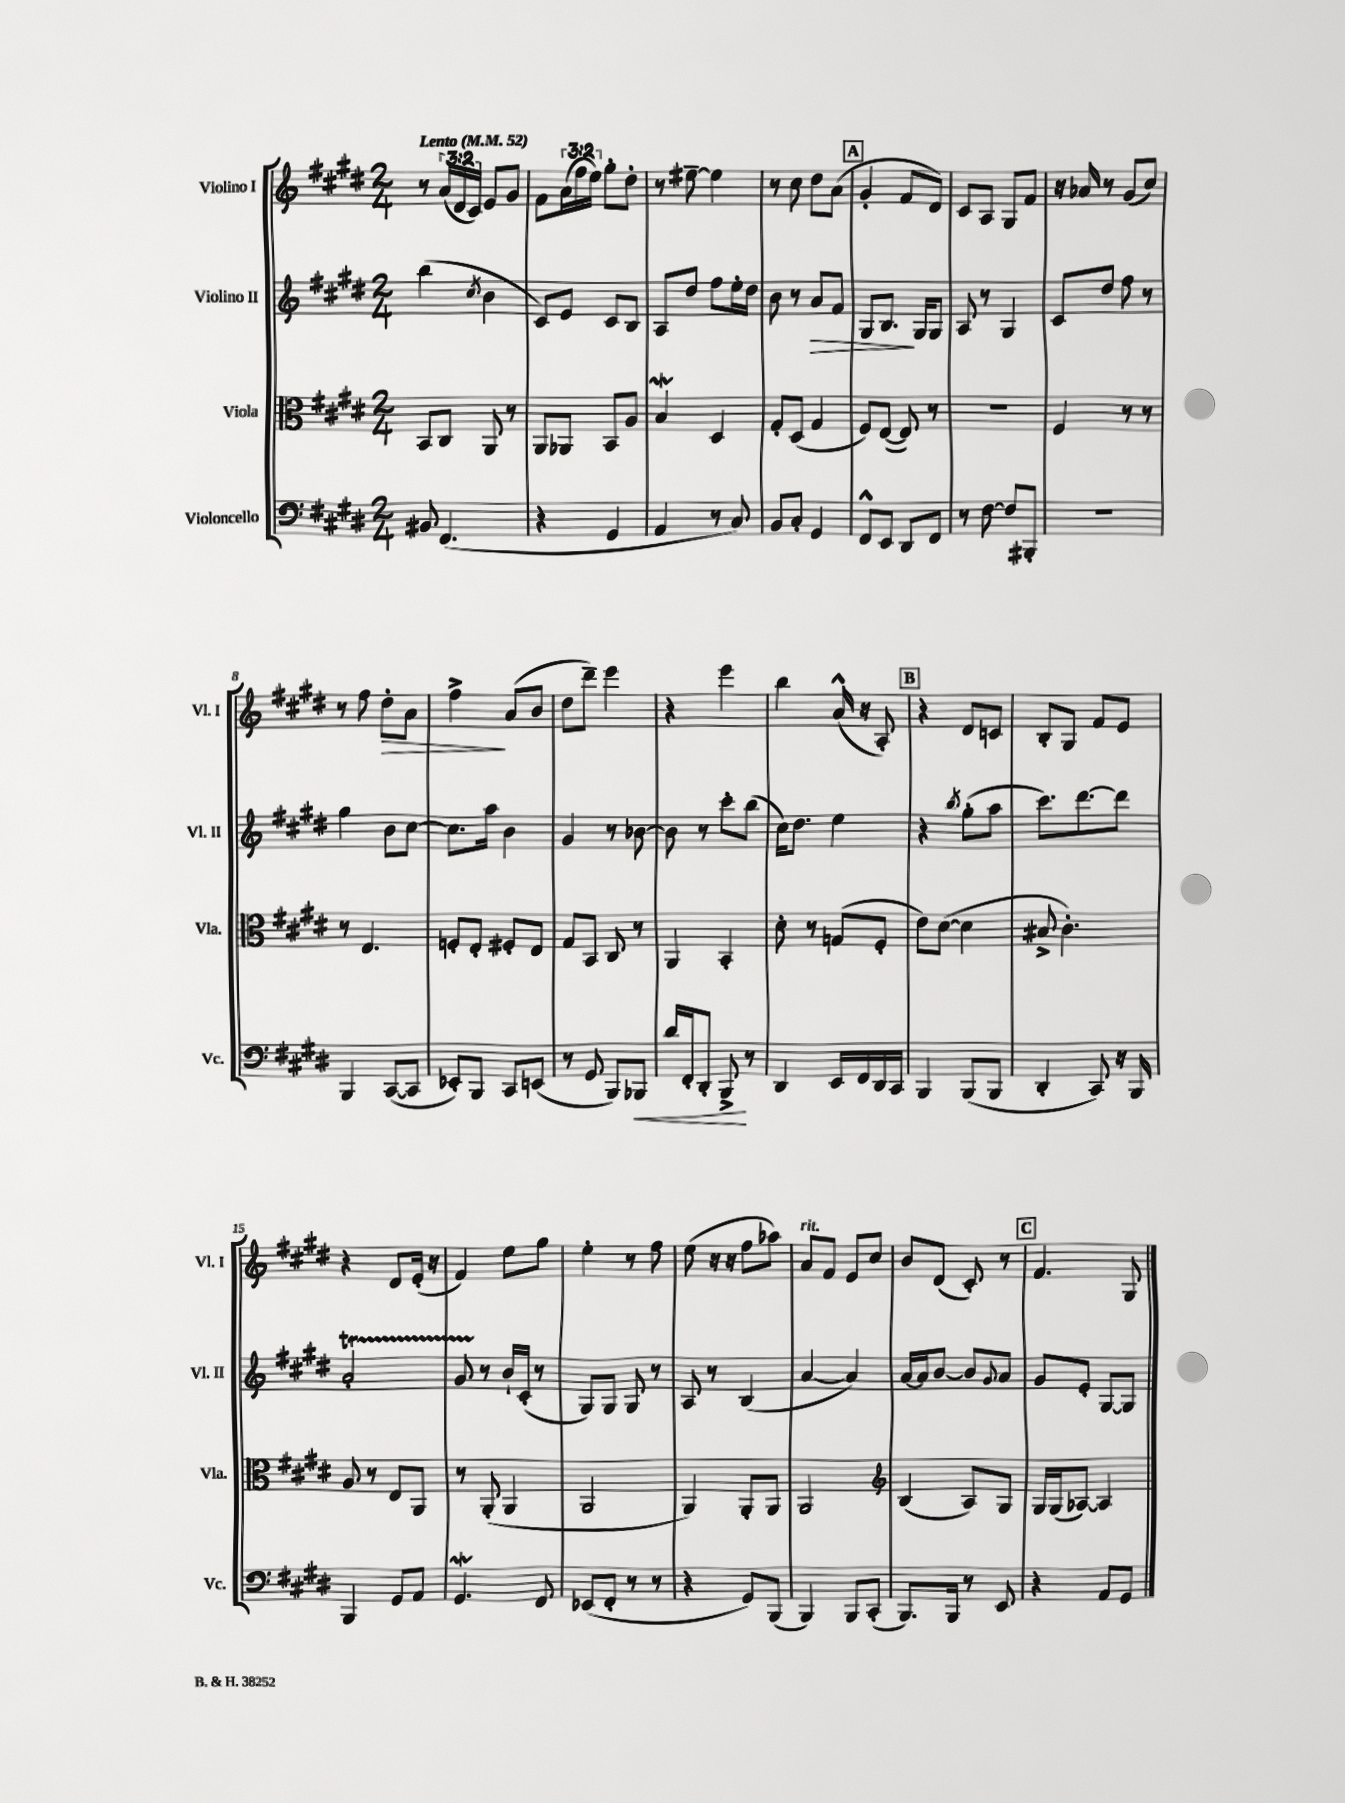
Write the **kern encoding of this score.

**kern	**kern	**kern	**kern
*staff4	*staff3	*staff2	*staff1
*clefF4	*clefC3	*clefG2	*clefG2
*k[f#c#g#d#]	*k[f#c#g#d#]	*k[f#c#g#d#]	*k[f#c#g#d#]
*M2/4	*M2/4	*M2/4	*M2/4
*MM52	*MM52	*MM52	*MM52
8BB#	8BB	(4bb	8r
(4.FF#	8C#	.	(24a
.	.	.	24d#
.	.	.	24c#)
.	.	8qcc#	.
.	8AA	4b	8e
.	8r	.	8g#
=	=	=	=
4r	8AA	8c#)	8f#
.	8AA-	8e	(24a
.	.	.	24ff#
.	.	.	24ee)
4GG#	8BB	8c#	8gg#'
.	8A	8B	8dd#'
=	=	=	=
4AA	4B	8A	8r
.	.	8dd#	[8ee#~
8r	4D#	8ff#	4ee#]
8C#)	.	16ee'	.
.	.	16dd#	.
=	=	=	=
8BB	8G#'	8b	8r
8C#'	(8D#	8r	8cc#
4GG#	4G#	8a	8dd#
.	.	8f#	(8a
=	=	=	=
8FF#^^	8F#)	8G#	4g#'
8EE	([8E	8.B	.
8DD#	8E])	.	8f#
.	.	16G#	.
8FF#	8r	8G#	8d#)
=	=	=	=
8r	2r	8A	8c#
[8F#	.	8r	8A
8F#]	.	4G#	8G#
8BBB#'	.	.	8f#
=	=	=	=
2r	4F#	8c#	16r
.	.	.	16a-
.	.	8dd#	8r
.	8r	8ff#	(8g#
.	8r	8r	8cc#)
=	=	=	=
4BBB	8r	4gg#	8r
.	4.E	.	8ff#
([8CC#	.	8b	8dd#'
8CC#]	.	[8cc#	8a
=	=	=	=
8EE-')	8F'	8.cc#]	4ff#^
8BBB	8E'	.	.
.	.	16aa	.
8CC#	8F#'	4b	(8a
(8EE	8E	.	8b
=	=	=	=
8r	8G#	4g#	8dd#
8GG#	8BB	.	8ddd#~)
8BBB)	8C#	8r	4eee
8BBB-	8r	[8b-	.
=	=	=	=
16d#	4AA	8b-]	4r
16FF#'	.	.	.
8DD#'	.	8r	.
8BBB^	4BB'	8ccc#'	4eee
8r	.	(8bb	.
=	=	=	=
4DD#	8d#'	16cc#)	4bb
.	.	8.dd#	.
.	8r	.	.
16EE	(8G	4ee	(16a^^
16FF#	.	.	16r
16DD#	8F#'	.	8A')
16CC#	.	.	.
=	=	=	=
4BBB	8e)	4r	4r
.	([8d#	.	.
.	.	8qbb	.
(8BBB	4d#]	(8gg#'	8d#
8BBB	.	8aa	8c
=	=	=	=
4DD#'	8B#^	8.ccc#)	8B'
.	4.c#')	.	8G#
.	.	[8.ddd#	.
8CC#)	.	.	8f#
16r	.	8ddd#]	8e
16BBB	.	.	.
=	=	=	=
4BBB	8A	2a'	4r
.	8r	.	.
8GG#	8E	.	8d#
8AA	8AA	.	(16e'
.	.	.	16r
=	=	=	=
4.GG#	8r	8g#	4f#)
.	(8AA'	8r	.
.	4AA	16b`	8ee
.	.	(16c#'	.
8FF#	.	8r	8gg#
=	=	=	=
(8EE-	2AA	8G#)	4ee'
8FF#'	.	8G#	.
8r	.	8G#	8r
8r	.	8r	8ff#
=	=	=	=
4r	4AA)	8A	(8ee
.	.	8r	16r
.	.	.	16r
8GG#)	8AA'	(4B	8ff#
(8BBB	8AA	.	8aa-)
=	=	=	=
4BBB)	2AA	[4a	8a
.	.	.	8f#
8BBB	.	4a])	8e
(8CC#'	.	.	8cc#
=	=	=	=
*	*clefG2	*	*
8.BBB)	(4B	[16a	8b
.	.	16a]	.
.	.	[8b	(8d#
16BBB	.	.	.
8r	8A)	8b]	8c#')
.	.	8qqg#	.
8EE	8G#	8a	8r
=	=	=	=
4r	16G#	8g#	4.f#
.	(16G#	.	.
.	[8A-)	8e'	.
8AA	4A-]	[8G#	.
8GG#	.	8G#]	8G#
==	==	==	==
*-	*-	*-	*-
